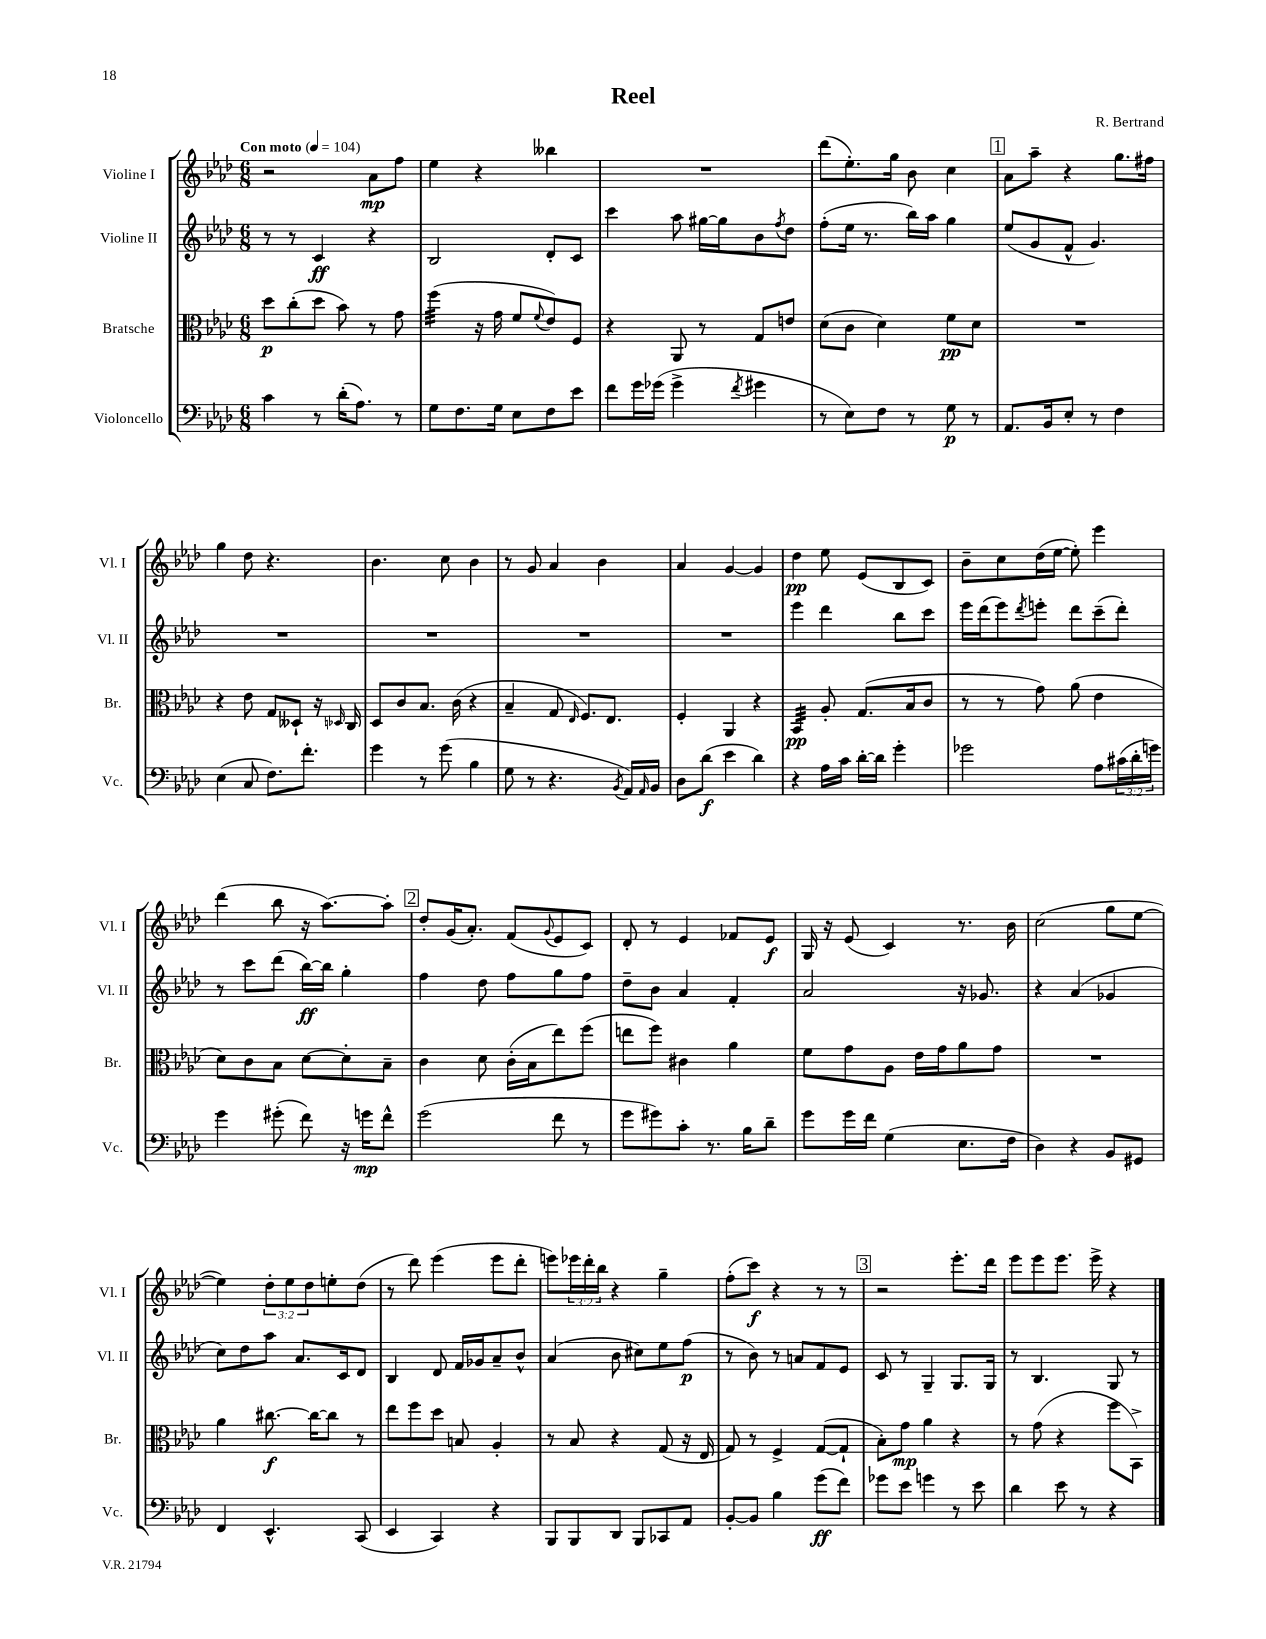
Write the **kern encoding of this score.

**kern	**kern	**kern	**kern
*staff4	*staff3	*staff2	*staff1
*clefF4	*clefC3	*clefG2	*clefG2
*k[b-e-a-d-]	*k[b-e-a-d-]	*k[b-e-a-d-]	*k[b-e-a-d-]
*M6/8	*M6/8	*M6/8	*M6/8
*MM104	*MM104	*MM104	*MM104
4c\	8dd-\L	8r	2r
.	(8cc'\	8r	.
8r	8dd-\J	4c/	.
(16d-'\LK	8b-\)	.	.
8.A-\J)	.	.	.
.	8r	4r	8a-\L
8r	8g\	.	8ff\J
=	=	=	=
8G\L	(4ff\	2B-/	4ee-\
8.F\	.	.	.
.	16r	.	4r
16G\Jk	16g\	.	.
8E-\L	8f/L	.	.
.	8qqf/	.	.
8F\	8e-/)	8d-'/L	4bb--\
8e-\J	8F/J	8c/J	.
=	=	=	=
8f\L	4r	4ccc\	2.r
16g\L	.	.	.
(16g-\JJ	.	.	.
4g-^\	8AA-/	8aa-\	.
.	8r	[16gg#\LL	.
.	.	16gg#\]J	.
8qf/	.	.	.
4g#\	8G/L	8b-\	.
.	.	8qff/	.
.	8e/J	8dd-\J	.
=	=	=	=
8r	(8d-\L	(8ff'\L	(8ddd-\L
8E-\L)	8c\J	16ee-\Jk	8.ee-'\)
.	.	8.r	.
8F\J	4d-\)	.	.
.	.	.	16gg\Jk
8r	.	16bb-\LL)	8b-\
.	.	16aa-\JJ	.
8G\	8f\L	4gg\	4cc\
8r	8d-\J	.	.
=	=	=	=
8.AA-/L	2.r	(8ee-/L	8a-\L
.	.	8g/	8aa-~\J
16BB-/k	.	.	.
8E-'/J	.	8f^^/J	4r
8r	.	4.g/)	.
4F\	.	.	8.gg\L
.	.	.	16ff#\Jk
=	=	=	=
(4E-\	4r	2.r	4gg\
8C/	8e-\	.	8dd-\
8.F\L)	8G/L	.	4.r
.	8D--`/J	.	.
8.f'\J	.	.	.
.	16r	.	.
.	16qqD-/	.	.
.	16C/	.	.
=	=	=	=
4g\	8D-/L	2.r	4.b-\
.	8c/	.	.
8r	8.B-/J	.	.
(8g\	.	.	8cc\
.	(16c\	.	.
4B-\	4r	.	4b-\
=	=	=	=
8G\	4B-~/	2.r	8r
8r	.	.	8g/
4.r	8G/	.	4a-/
.	16qqE-/	.	.
.	8.F/L)	.	.
.	.	.	4b-\
.	8.E-/J	.	.
8qBB-/	.	.	.
16AA-/LL)	.	.	.
16qqAA-/	.	.	.
16BB-/JJ	.	.	.
=	=	=	=
8D-\L	4F'/	2.r	4a-/
(8d-\J	.	.	.
4e-\	4AA-/	.	[4g/
4d-\)	4r	.	4g/]
=	=	=	=
4r	4BB-/	4eee-\	4dd-\
16A-\LL	8A-'/	4ddd-\	8ee-\
16c\JJ	.	.	.
[16d-'\LL	(8.G/L	.	(8e-/L
16d-\]JJ	.	.	.
4g'\	.	8bb-\L	8B-/
.	16B-/k	.	.
.	8c/J	8ccc\J	8c/J)
=	=	=	=
2g-\	8r	16eee-\LL	8b-~\L
.	.	(16ddd-\J	.
.	8r	8eee-\)	8cc\
.	.	8qddd-/	.
.	8g\)	8eee'\J	(16dd-\L
.	.	.	[16ee-\JJ
.	(8a-\	8ddd-\L	8ee-'\])
8A-\L	4e-\	(8ccc~\	4eee-\
(24c#\L	.	8ddd-'\J)	.
24d-'\	.	.	.
24g\JJ)	.	.	.
=	=	=	=
4g\	8d-\L)	8r	(4ddd-\
.	8c\	8ccc\L	.
(8g#'\	8B-\J	(8ddd-\J	8bb-\
8f\)	[8d-\L	[16bb-\LL)	16r
.	.	16bb-\]JJ	[8.aa-\L)
16r	8d-'\]	4gg'\	.
16g\LK	.	.	.
8f^^\J	8B-~\J	.	8aa-'\]J
=	=	=	=
(2g\	4c\	4ff\	8dd-'/L
.	.	.	(16g/K
.	.	.	8.a-'/J)
.	8d-\	8dd-\	.
.	(16c'\LL	8ff\L	(8f/L
.	16B-\J	.	.
.	.	.	8qqg/
8f\	8ee-\)	8gg\	8e-/
8r	(8ff\J	8ff\J	8c/J)
=	=	=	=
8g\L	8ee\L	8dd-~\L	8d-'/
8g#\)	8ff\J)	8b-\J	8r
8c'\J	4c#\	4a-/	4e-/
8.r	.	.	.
.	4a-\	4f'/	8f-/L
16B-\LK	.	.	.
8d-~\J	.	.	8e-/J
=	=	=	=
8g\L	8f\L	2a-/	16G/
.	.	.	16r
16g\L	8g\	.	(8e-/
16f\JJ	.	.	.
(4G\	8A-\J	.	4c/)
.	16e-\LL	.	.
.	16g\J	.	.
8.E-\L	8a-\	16r	8.r
.	.	8.g-/	.
.	8g\J	.	.
16F\Jk	.	.	16b-\
=	=	=	=
4D-\)	2.r	4r	(2cc\
4r	.	(4a-/	.
8BB-/L	.	4g-/	8gg\L
8GG#/J	.	.	[8ee-\J
=	=	=	=
4FF/	4a-\	8cc\L)	4ee-\])
.	.	8dd-\	.
4.EE-^^/	[8.cc#\	8aa-\J	12dd-'\L
.	.	.	12ee-\
.	.	8.a-/L	.
.	.	.	12dd-\
.	16cc#\_LK	.	.
.	8cc#\]J	.	8ee'\
.	.	16c/k	.
(8CC/	8r	8d-/J	(8dd-\J
=	=	=	=
4EE-/	8ee-\L	4B-/	8r
.	8ff\	.	8ddd-\)
4CC/)	8dd-\J	8d-/	(4eee-\
.	8B/	16f/LL	.
.	.	16g-/J	.
4r	4A-'/	8a-~/	8eee-\L
.	.	8b-^^/J	8ddd-'\J
=	=	=	=
8BBB-/L	8r	(4a-/	8eee\L)
8BBB-/	8B-/	.	24eee-\L
.	.	.	24ddd-'\
.	.	.	24bb-\JJ
8DD-/J	4r	8b-\	4r
8BBB-/L	.	8cc#\L)	.
8CC-/	(8G/	8ee-\	4gg~\
8AA-/J	16r	(8ff\J	.
.	16E-/	.	.
=	=	=	=
[8BB-'/L	8G/)	8r	(8ff'\L
8BB-/]J	8r	8b-\)	8ccc\J)
4B-\	4F^/	8r	4r
.	.	8a/L	.
(8g\L	([8G/L	8f/	8r
8f\J)	8G`/]J	8e-/J	8r
=	=	=	=
8g-\L	8B-'\L)	8c/	2r
8e-\J	8g\J	8r	.
4g\	4a-\	4G~/	.
8r	4r	8.G/L	8.eee-'\L
8e-\	.	.	.
.	.	16G/Jk	16ddd-\Jk
=	=	=	=
4d-\	8r	8r	8eee-\L
.	(8g\	4.B-/	8eee-\
8e-\	4r	.	8.eee-\J
8r	.	.	.
.	.	.	16eee-^\
4r	8ff\L	8G/	4r
.	8BB-^\J)	8r	.
==	==	==	==
*-	*-	*-	*-
